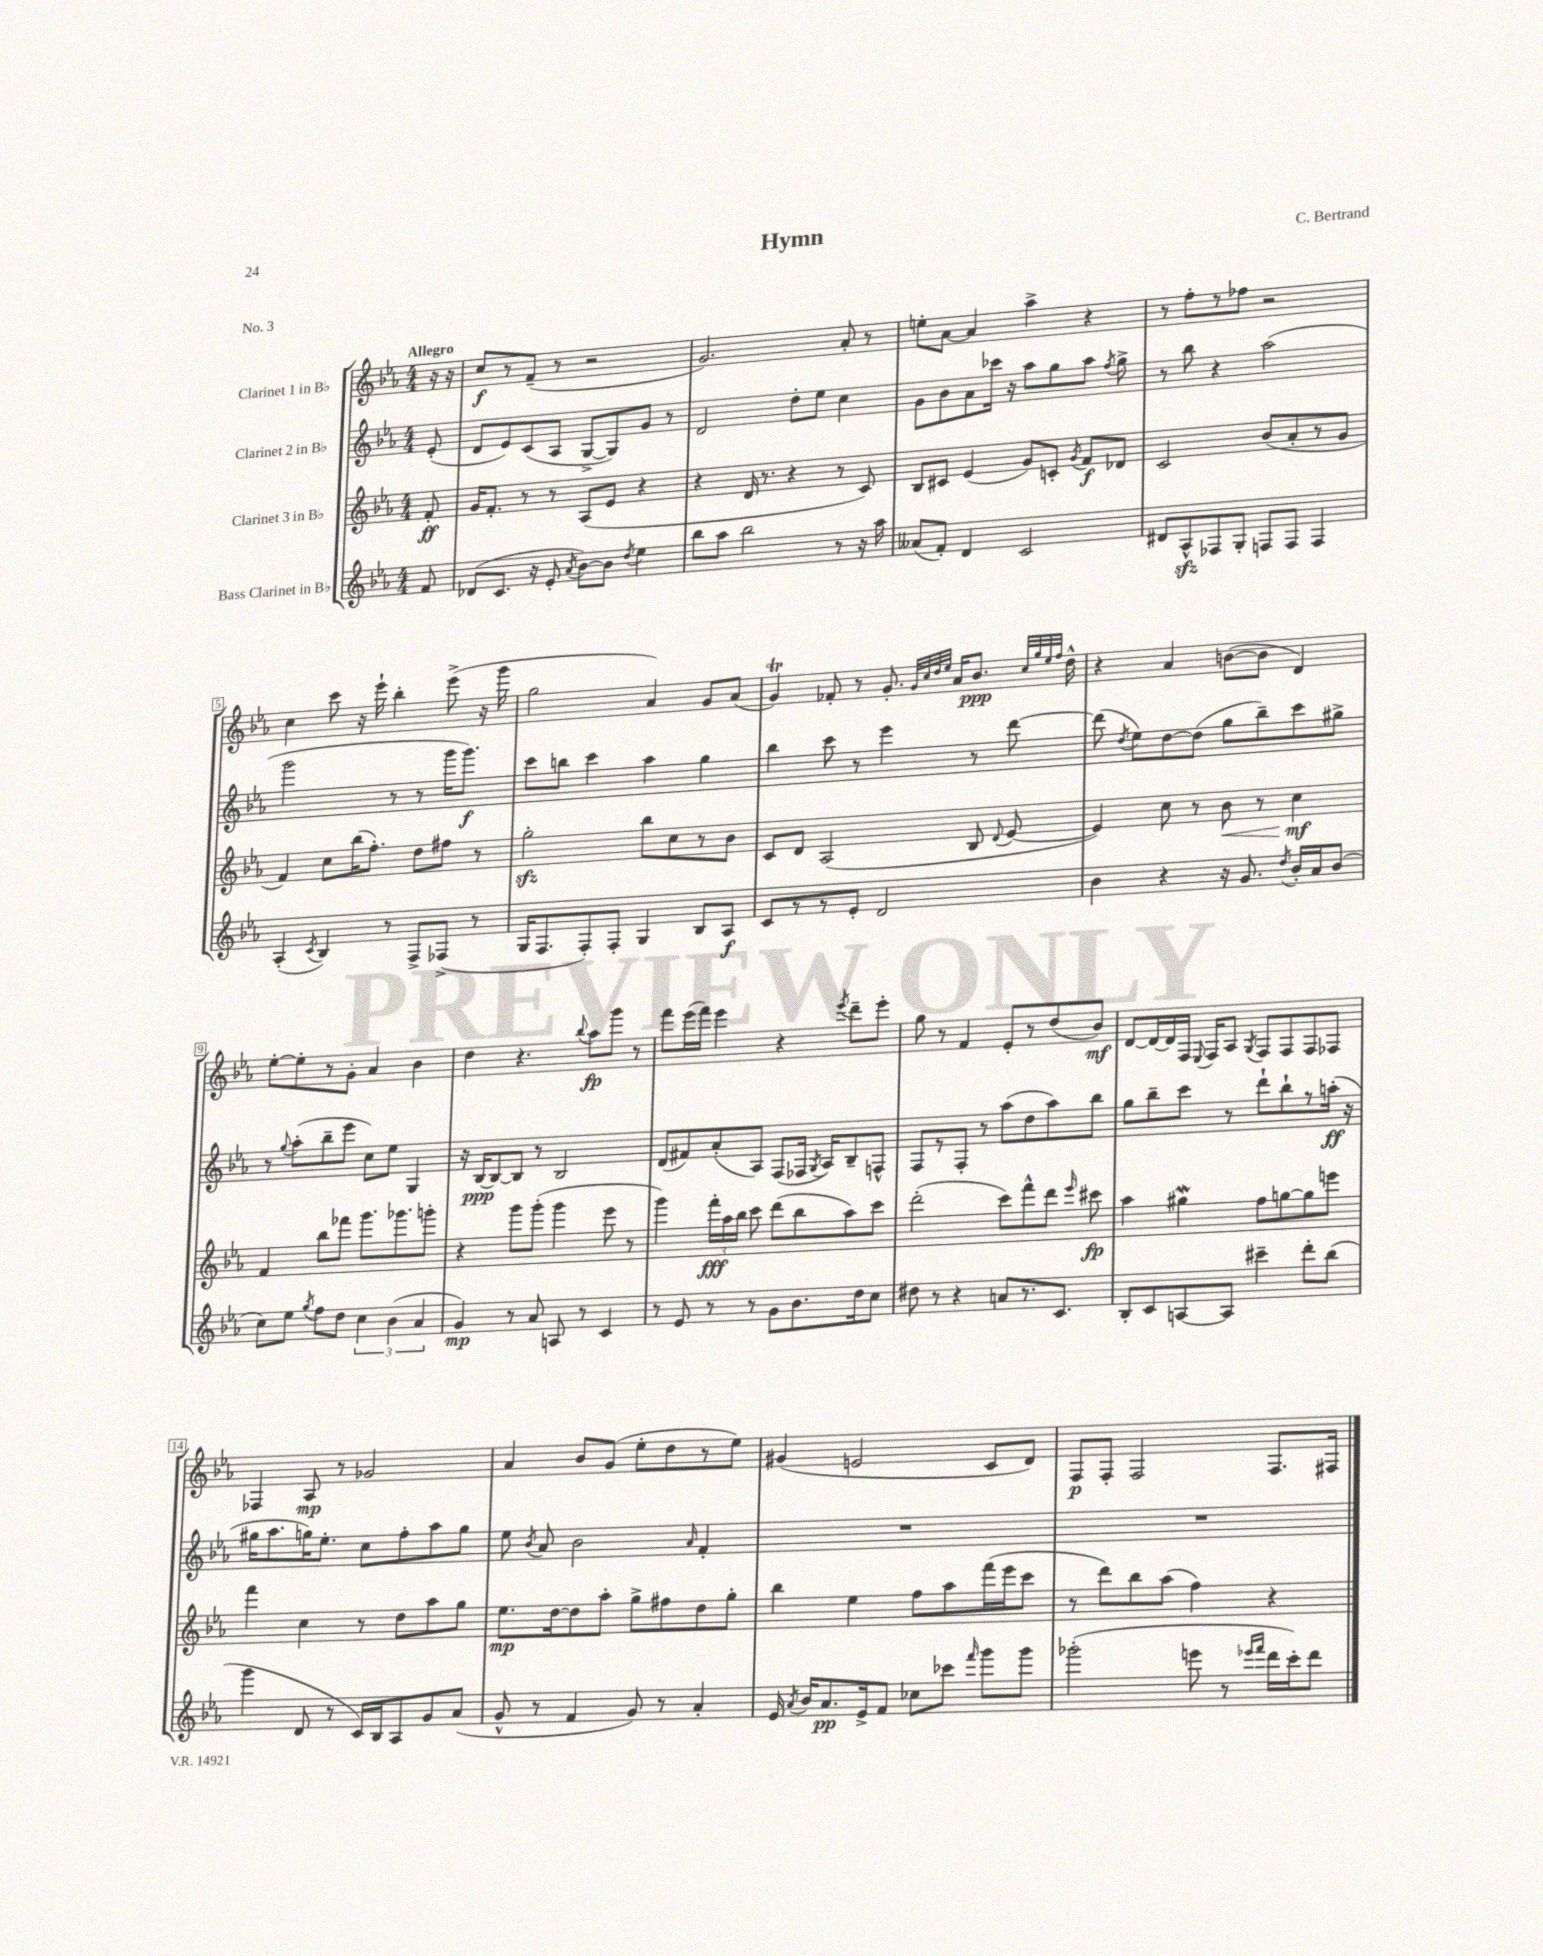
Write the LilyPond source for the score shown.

\header { title = "Hymn" composer = "C. Bertrand" piece = "No. 3" }
<<
\new StaffGroup <<
\new Staff = "s0" \with { instrumentName = "Clarinet 1 in Bb" } {
    \clef treble \key ees \major \numericTimeSignature \time 4/4 \partial 8 \tempo "Allegro"
    \autoBeamOff r16 r16 |
    c''8[\f r8 f'8]--( r8 r2 |
    g'2.) aes'8-. r8 |
    e''8[-. aes'8]~ aes'4 aes''4-> r4 |
    r8 f''8[-. r8 fes''8] r2 |
    c''4 c'''8 r16 ees'''16-! bes''4-. ees'''8->( r16 g'''16 |
    g''2 aes'4) g'8[ aes'8]( |
    g'4\trill) fes'8-. r8 g'8.-. \grace { g'32[ c''32 d''32 ees''32] } aes'16[ bes'8.]\ppp \grace { c''32[ g''32 ees''32 f''32] } d''16-^ |
    r4 aes'4 b'8[~( b'8] d'4) |
    ees''8[~-. ees''8-. r8 g'8]-. aes'4 bes'4 |
    d''4 r4. \appoggiatura { bes''8 } aes''8[\fp g'''8] r8 |
    f'''8[ ees'''16( f'''16]) ees'''4 r4 \acciaccatura { ees'''8 } d'''8[-- ees'''8]-. |
    g''8 r8 f'4 ees'8[-. r8 d''8( bes'8]\mf) |
    d'8[~ d'16~ d'16 f16] \appoggiatura { ees8 } f16[ aes8] \acciaccatura { g8 } f8[ f8 f8 fes8] |
    fes4 aes8\mp r8 ges'2 |
    aes'4 bes'8[ g'8]( ees''8[-. d''8 r8 ees''8]) |
    gis'4( e'2 c'8[ d'8]) |
    f8[\p f8]-. f2 f8.[ fis16] \bar "|." |
}
\new Staff = "s1" \with { instrumentName = "Clarinet 2 in Bb" } {
    \clef treble \key ees \major \numericTimeSignature \time 4/4 \partial 8
    \autoBeamOff ees'8-.( |
    d'8[ ees'8) c'8( aes8] g8[~-> g8) g'8] r8 |
    d'2 d''8[-. ees''8] c''4 |
    g'8[ bes'8 aes'8 ces'''16] r16 aes''8[ g''8 aes''8] \acciaccatura { f''8 } g''8-> |
    r8 bes''8 r4 aes''2( |
    g'''2 r8 r8 g'''16[ g'''8.]\f) |
    c'''8[ b''8] c'''4 aes''4 g''4 |
    bes''4 c'''8 r8 ees'''4 r8 d'''8~ |
    d'''8( \acciaccatura { d''8 } ees''8[) d''8~ d''8]( g''8[ bes''8--) c'''8 gis''8]-> |
    r8 \appoggiatura { g''8 } aes''8[-.( bes''8-- ees'''8] c''8[) ees''8] g4 |
    r16 bes16[~\ppp bes8~ bes8] r8 bes2 |
    d'8[( fis'8) aes'8-.( aes8]) f8[( fes16] \acciaccatura { g8 } aes16[) bes8-- f8]-^ |
    f8[ r8 f8]-. r8 aes''8[( d''8 aes''8) bes''8] |
    g''8[ bes''8-- c'''8] r8 d'''8[-! bes''8-! r8 a''16]-.\ff( r16 |
    gis''16[ aes''8. g''16) ees''8.]-. c''8[ f''8-. aes''8 g''8] |
    ees''8 \acciaccatura { bes'8 } aes'8 bes'2 \grace { aes'16 } f'4-. |
    R1 |
    R1 \bar "|." |
}
\new Staff = "s2" \with { instrumentName = "Clarinet 3 in Bb" } {
    \clef treble \key ees \major \numericTimeSignature \time 4/4 \partial 8
    \autoBeamOff f'8-.\ff |
    g'16[ f'8.]-. r8 r8 aes8[( ees'8] r4 |
    r4 d'16 r8. r4 r8 c'8) |
    bes8[ cis'8] ees'4( g'8[) c'8]-. \acciaccatura { g'8 } f'8[\f des'8] |
    c'2 bes'8[( aes'8-. r8 g'8] |
    f'4) c''8[ bes''16( f''8.]-.) d''8[ fis''8] r8 |
    g''2-.\sfz bes''8[ c''8 r8 bes'8] |
    c'8[ d'8] aes2( bes8 \appoggiatura { d'8 } ees'8~ |
    ees'4) c''8 r8 bes'8\< r8 c''4\mf\! |
    f'4 bes''8[ fes'''8] g'''8.[ ges'''8. g'''8]-. |
    r4 g'''8[ g'''8]-.( g'''4 ees'''8 r8 |
    g'''4) \tuplet 3/2 { f'''16[-.\fff aes''16 bes''16] } c'''8 d'''8[( bes''8 aes''8) c'''8] |
    d'''2-.( c'''8[) f'''8-^ d'''8] \grace { ees'''16 } cis'''8\fp |
    aes''4 gis''4\mordent f''8[ g''8~ g''8 e'''8] |
    f'''4 c''4 r8 d''8[ aes''8 g''8] |
    ees''8.[\mp d''16~ d''8 aes''8]-. g''8[-> fis''8 d''8 g''8]-. |
    bes''4 ees''4 f''8[ aes''8 f'''16( ees'''16 c'''8] |
    r8 d'''8[) bes''8 aes''8]( f''4) r4 \bar "|." |
}
\new Staff = "s3" \with { instrumentName = "Bass Clarinet in Bb" } {
    \clef treble \key ees \major \numericTimeSignature \time 4/4 \partial 8
    \autoBeamOff f'8 |
    des'8[( c'8.] r16 ees'8-. \acciaccatura { aes'8 } bes'8[~) bes'8] \acciaccatura { d''8 } ees''4 |
    bes''8[ aes''8] bes''2 r8 r16 aes''16 |
    aeses'8[( f'8]-.) d'4 c'2 |
    dis'8[ aes8-^\sfz fes8 g8]-. f8[ f8] f4 |
    aes4-.( \acciaccatura { c'8 } bes4) r8 f8[-> fes8]->( r8 |
    g16[ f8. f8-.) f8]-. g4 bes8[ aes8]\f |
    c'8[ r8 r8 ees'8]-. d'2 |
    bes'4 r4 r16 g'8. \acciaccatura { d''8 } bes'16[-. aes'16 bes'8]( |
    c''8[) ees''8] \acciaccatura { g''8 } f''8[ d''8] \tuplet 3/2 { c''4 bes'4( aes'4 } |
    g'4\mp) r8 aes'8 a8 r8 c'4 |
    r8 ees'8 r8 r8 g'8[ bes'8. d''16 c''8] |
    dis''8 r8 r4 a'8[ r8. c'8.] |
    bes8[-. c'8 a8~ a8] cis'''4-- d'''8[-. bes''8]( |
    g'''4 d'8 r8 c'16[) bes16 aes8 g'8 aes'8]( |
    g'8-^ r8 f'4 g'8) r8 aes'4-. |
    ees'16 \acciaccatura { aes'8 } bes'16[ aes'8.\pp ees'16-> f'8] ces''8[ ces'''8] \grace { f'''16 } g'''8[ g'''8] |
    ges'''2-.( e'''8 r8 \grace { ees'''16[ f'''16] } d'''16[ c'''16-.) d'''8] \bar "|." |
}
>>
>>
\layout { \context { \Score \override BarNumber.stencil = #(make-stencil-boxer 0.1 0.3 ly:text-interface::print) } }
